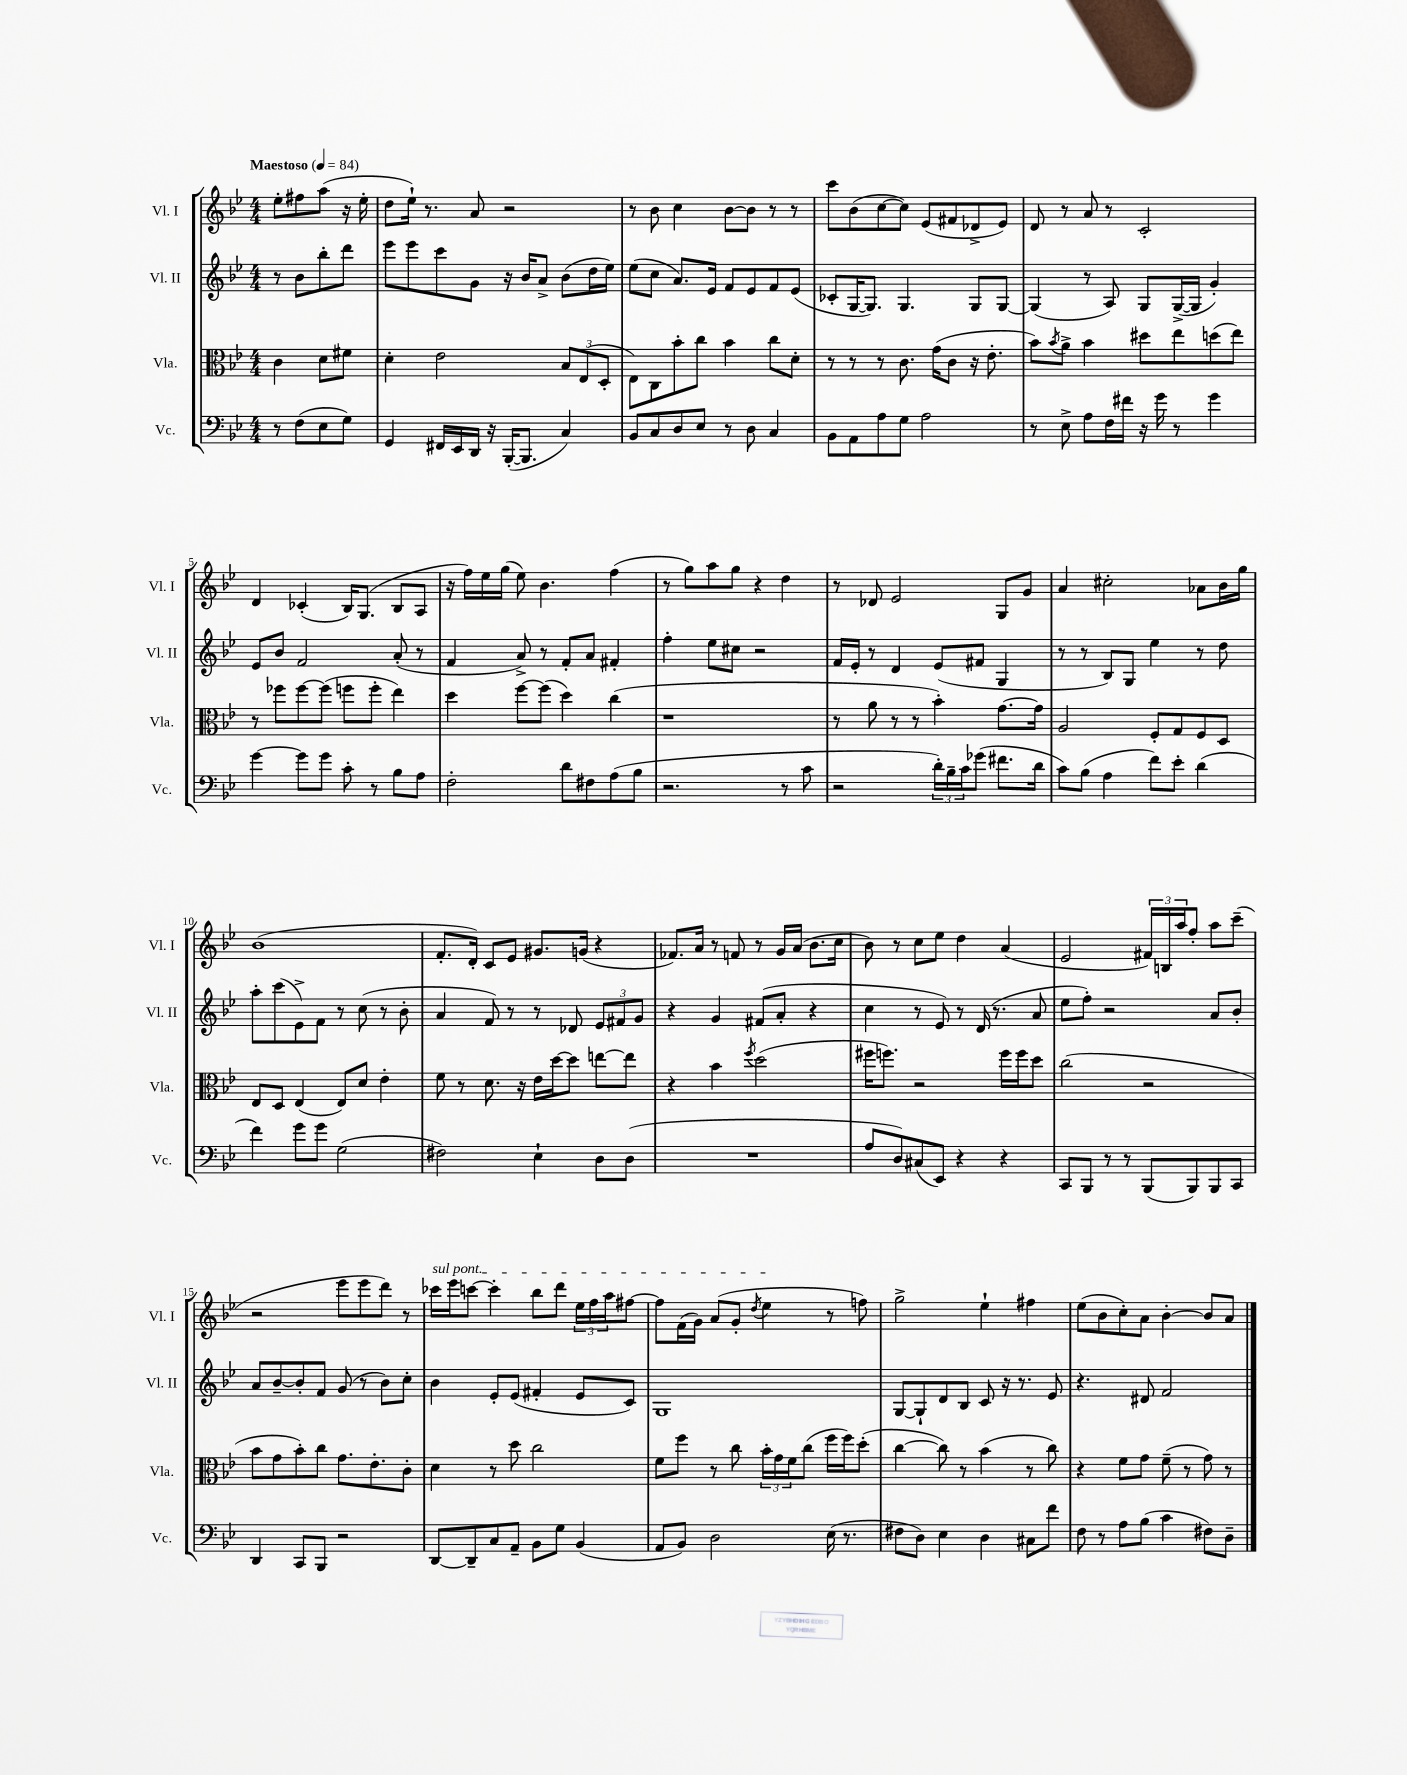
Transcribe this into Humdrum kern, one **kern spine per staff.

**kern	**kern	**kern	**kern
*staff4	*staff3	*staff2	*staff1
*clefF4	*clefC3	*clefG2	*clefG2
*k[b-e-]	*k[b-e-]	*k[b-e-]	*k[b-e-]
*M4/4	*M4/4	*M4/4	*M4/4
*MM84	*MM84	*MM84	*MM84
8r	4c\	8r	8ee-'\L
(8F\L	.	8b-\L	8ff#\
8E-\	8d\L	8bb-'\	(8aa\J
8G\J)	8f#\J	8ddd\J	16r
.	.	.	16ee-'\
=	=	=	=
4GG/	4d'\	8eee-\L	8dd\L
.	.	8eee-\	16ee-`\Jk)
.	.	.	8.r
16FF#/LL	2e-\	8ccc\	.
16EE-/	.	.	.
16DD/JJ	.	8g\J	8a/
16r	.	.	.
([16BBB-'/LK	.	16r	2r
8.BBB-/]J	.	16b-/LK	.
.	.	8a^/J	.
4C/)	12B-/L	(8b-\L	.
.	(12E-/	.	.
.	.	16dd\L	.
.	12D'/J	.	.
.	.	16ee-\JJ)	.
=	=	=	=
8BB-/L	8E-\L)	(8ee-\L	8r
8C/	8C\	8cc\J	8b-\
8D/	8b-'\	8.a/L)	4cc\
8E-/J	8cc\J	.	.
.	.	16e-/Jk	.
8r	4b-\	8f/L	[8b-\L
8D\	.	8e-/	8b-\]J
4C/	8cc\L	8f/	8r
.	8d'\J	(8e-/J	8r
=	=	=	=
8BB-\L	8r	8c-'/L	8ccc\L
8AA\	8r	[16G/K	(8b-\
.	.	8.G/]J)	.
8A\	8r	.	[8cc\
8G\J	8.c\	4.G/	8cc\]J)
2A\	.	.	(8e-/L
.	(16g\LK	.	.
.	8c\J	.	8f#/
.	16r	8G/L	8d-^/
.	8.e-'\	.	.
.	.	[8G/J	8e-/J)
=	=	=	=
8r	8b-\L)	(4G/]	8d/
.	8qb-/	.	.
8E-^\	8a^\J	.	8r
8A\L	4b-\	8r	8a/
16F\L	.	8A/)	8r
16f#\JJ	.	.	.
16r	8dd#\L	8G/L	2c'/
16g\	.	.	.
8r	8ee-\	([16G^/L	.
.	.	16G/]JJ	.
4g\	(8dd\	4g'/)	.
.	8ee-\J)	.	.
=	=	=	=
[4g\	8r	8e-/L	4d/
.	8ff-\L	8b-/J	.
8g\]L	[8ff-\	2f/	(4c-'/
8g\J	(8ff-\]J	.	.
8c'\	8ff\L	.	16B-/LK)
.	.	.	(8.G/J
8r	8ff'\J	.	.
8B-\L	4ee-\)	(8a'/	8B-/L
8A\J	.	8r	8A/J
=	=	=	=
2F'\	4dd\	4f/	16r
.	.	.	16ff\LL)
.	.	.	16ee-\
.	.	.	(16gg\JJ
.	[8ff\L	8a^/)	8ee-\)
.	(8ff\]J	8r	4.b-\
8d\L	4dd\)	8f'/L	.
8F#\	.	8a/J	.
(8A\	(4cc\	4f#'/	(4ff\
8B-\J	.	.	.
=	=	=	=
2.r	1r	4ff'\	8r
.	.	.	8gg\L)
.	.	8ee-\L	8aa\
.	.	8cc#\J	8gg\J
.	.	2r	4r
8r	.	.	4dd\
8c\	.	.	.
=	=	=	=
2r	8r	16f/LL	8r
.	.	16e-'/JJ	.
.	8a\	8r	8d-/
.	8r	4d/	2e-/
.	8r	.	.
24d'\LL)	4b-'\)	(8e-/L	.
24B-~\	.	.	.
24c\J	.	.	.
(8g-\J	.	8f#/J	.
8.f#\L	[8.g\L	4G/	8G/L
.	.	.	8g/J
16d\Jk	16g\]Jk	.	.
=	=	=	=
8c\L)	2A/	8r	4a/
(8B-\J	.	8r	.
4A\	.	8B-/L)	2cc#'\
.	.	8G/J	.
8f\L)	8F'/L	4ee-\	.
8e-'\J	8G/	.	.
(4d\	8F/	8r	8a-\L
.	8D/J	8dd\	16b-\L
.	.	.	16gg\JJ
=	=	=	=
4f\)	8E-/L	8aa'\L	(1b-
.	8D/J	(8ccc\	.
8g\L	(4E-/	8e-^\)	.
8g\J	.	8f\J	.
(2G\	8E-/L)	8r	.
.	8d/J	(8cc\	.
.	4e-'\	8r	.
.	.	8b-'\	.
=	=	=	=
2F#\)	8f\	4a/	8.f'/L
.	8r	.	.
.	.	.	16d'/Jk)
.	8.d\	8f/)	8c/L
.	.	8r	8e-/J
.	16r	.	.
4E-`\	16e-\LL	8r	8.g#/L
.	[16dd\J	.	.
.	8dd\]J	8d-/	.
.	.	.	(16g/Jk
8D\L	[8ee\L	12e-/L	4r
.	.	12f#/	.
(8D\J	8ee\]J	.	.
.	.	12g/J	.
=	=	=	=
1r	4r	4r	8.f-/L)
.	.	.	16a/Jk
.	4b-\	4g/	8r
.	.	.	8f/
.	8qff/	.	.
.	(2dd\	(8f#/L	8r
.	.	8a'/J	16g/LL
.	.	.	(16a/JJ
.	.	4r	8.b-\L
.	.	.	16cc\Jk
=	=	=	=
8A/L	16ff#\LK	4cc\	8b-\)
.	8.ff\J)	.	.
8D/)	.	.	8r
(8C#/	2r	8r	8cc\L
8EE-/J)	.	8e-/)	8ee-\J
4r	.	8r	4dd\
.	.	(16d/	.
.	.	8.r	.
4r	16ff\LL	.	(4a/
.	16ff\J	.	.
.	8dd\J	8a/	.
=	=	=	=
8CC/L	(2cc\	8ee-\L	2e-/
8BBB-/J	.	8ff'\J)	.
8r	.	2r	.
8r	.	.	.
(8BBB-/L	2r	.	24f#/LL)
.	.	.	24B/
.	.	.	24aa/J
8BBB-/)	.	.	8ff'/J
8BBB-/	.	8a/L	8aa\L
8CC/J	.	8b-'/J	(8ccc~\J
=	=	=	=
4DD/	8b-\L	8a/L	2r
.	8g\	[8b-~/	.
8CC/L	8b-'\)	8b-'/]	.
8BBB-/J	8cc\J	8f/J	.
2r	8.g\L	(8g/	8eee-\L
.	.	8r	8eee-\
.	8.e-'\	.	.
.	.	8b-\L)	8ddd\J)
.	8c'\J	8cc'\J	8r
=	=	=	=
[8DD/L	4d\	4b-\	16ccc-\LL
.	.	.	16eee-\J
8DD~/]	.	.	[8ccc\J
8C/	8r	8e-'/L	4ccc'\]
8AA~/J	8dd\	(8e-/J	.
8BB-\L	2cc\	4f#'/	8bb-\L
8G\J	.	.	8ddd\J
(4BB-/	.	8e-/L	24ee-\LL
.	.	.	24ff\
.	.	.	24aa\J
.	.	8c/J)	[8ff#\J
=	=	=	=
8AA/L	8f\L	1G	8ff#\]L
8BB-/J)	8ff\J	.	(16f\L
.	.	.	16g\JJ)
2D\	8r	.	(8a/L
.	8cc\	.	8g'/J
.	.	.	8qdd/
.	24b-'\LL	.	4ee-\
.	24g\	.	.
.	24f\J	.	.
.	(8cc\J	.	.
(16E-\	16ff\LL	.	8r
8.r	16ff\J)	.	.
.	(8dd'\J	.	8ff\)
=	=	=	=
8F#\L	[4cc\	[8G/L	2gg^\
8D\J)	.	8G`/]	.
4E-\	8cc\])	8d/	.
.	8r	8B-/J	.
4D\	(4b-\	8c/	4ee-`\
.	.	16r	.
.	.	8.r	.
8C#\L	8r	.	4ff#\
8f\J	8cc\)	8e-/	.
=	=	=	=
8F\	4r	4.r	(8ee-\L
8r	.	.	8b-\
8A\L	8f\L	.	8cc'\)
(8B-\J	8g\J	8d#/	8a\J
4c\	(8f~\	2f/	[4b-'\
.	8r	.	.
8F#\L)	8g\)	.	8b-/]L
8D~\J	8r	.	8a/J
==	==	==	==
*-	*-	*-	*-
